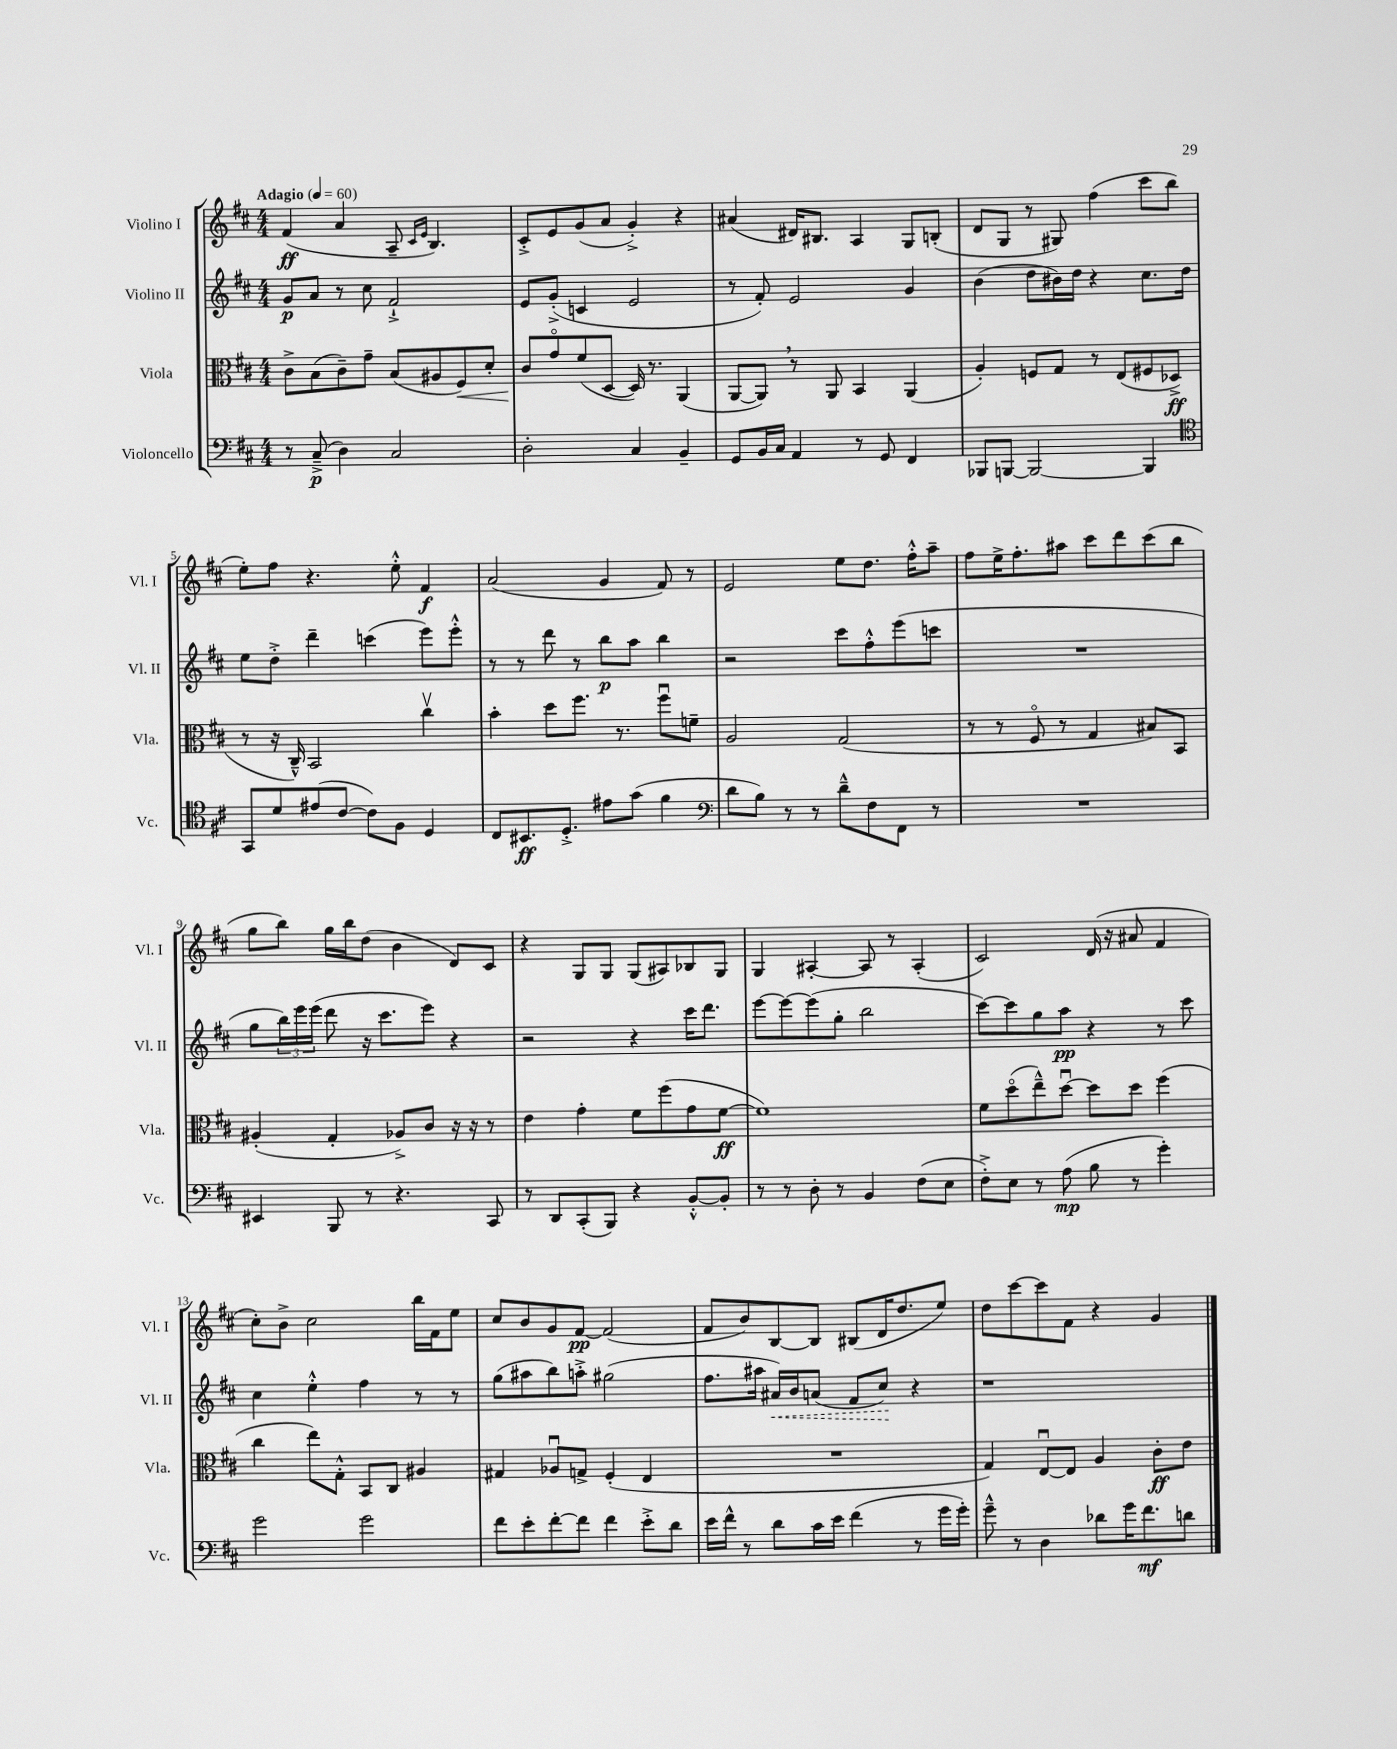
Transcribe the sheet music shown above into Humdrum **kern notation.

**kern	**kern	**kern	**kern
*staff4	*staff3	*staff2	*staff1
*clefF4	*clefC3	*clefG2	*clefG2
*k[f#c#]	*k[f#c#]	*k[f#c#]	*k[f#c#]
*M4/4	*M4/4	*M4/4	*M4/4
*MM60	*MM60	*MM60	*MM60
8r	8c#^	8g	(4f#
(8C#~^	(8B	8a	.
4D)	8c#~)	8r	4a
.	8g~	8cc#	.
2C#	(8B	2f#`^	8A~
.	.	.	16qqc#
.	.	.	16qqe
.	8A#	.	4.B)
.	8F#)	.	.
.	8d'	.	.
=	=	=	=
2D'	8c#	8e	8c#'^
.	8go	(8g'^	8e
.	(8f#	4c	(8g
.	[8D	.	8a
4C#	16D])	2e	4g'^)
.	8.r	.	.
4BB~	(4AA	.	4r
=	=	=	=
8GG	[8AA	8r	(4a#
16BB	8AA])	8f#')	.
16C#	.	.	.
4AA	8r	2e	16d#)
.	.	.	8.B#
.	8AA	.	.
8r	4BB	.	4A
8GG	.	.	.
4FF#	(4AA	4g	8G
.	.	.	(8B'
=	=	=	=
8BBB-	4A')	(4b	8d
[8BBB	.	.	8G
2BBB_	8F	8dd	8r
.	8G	16b#)	8G#)
.	.	16dd	.
.	8r	4r	(4ff#
.	(8E	.	.
4BBB]	8F#	8.cc#	8ccc#
.	8D-^	.	8bb
.	.	16dd	.
=	=	=	=
*clefC4	*	*	*
8GG	8r	8ee	8ee')
8d	16r	8dd'^	8ff#
.	16C#~^^)	.	.
(8e#	2BB	4ddd~	4.r
[8c#	.	.	.
8c#])	.	(4ccc	.
8F#	.	.	8ee'^^
4D	4cc#v	8eee)	4f#
.	.	8eee'^^	.
=	=	=	=
8C#	4b'	8r	(2a
8.BB#	.	8r	.
.	8dd	8ddd	.
8.D'^	.	.	.
.	8.ff#	8r	.
8e#	.	8bb	4g
.	8.r	.	.
(8g	.	8aa	.
4f#	8ff#u	4bb	8f#)
.	8f~	.	8r
=	=	=	=
*clefF4	*	*	*
8d	2A	2r	2e
8B)	.	.	.
8r	.	.	.
8r	.	.	.
8d~^^	(2G	8ccc#	8ee
8F#	.	8ff#'^^	8.dd
8FF#	.	(8eee	.
.	.	.	16ff#'^^
8r	.	8ccc	8aa~
=	=	=	=
1r	8r	1r	8ff#
.	8r	.	16ee^
.	.	.	8.ff#'
.	8F#o	.	.
.	8r	.	8aa#
.	4G	.	8ccc#
.	.	.	8ddd
.	8B#)	.	(8ccc#
.	8BB	.	8bb
=	=	=	=
4EE#	(4A#'	8gg	8gg
.	.	24bb)	8bb)
.	.	24eee	.
.	.	(24eee	.
8BBB	4G'	8ddd	16gg
.	.	.	16bb
8r	.	16r	(8dd
.	.	8.ccc#	.
4.r	8A-^)	.	4b
.	8c#	8eee)	.
.	16r	4r	8d)
.	16r	.	.
8CC#	8r	.	8c#
=	=	=	=
8r	4e	2r	4r
8DD	.	.	.
(8CC#'	4g'	.	8G
8BBB)	.	.	8G
4r	8f#	4r	(8G
.	(8ff#	.	8A#)
[8BB'^^	8g	16ccc#	8B-
.	.	8.ddd	.
8BB']	[8f#	.	8G
=	=	=	=
8r	1f#])	[8eee	4G
8r	.	8eee_	.
8D'	.	(8eee]	[4A#'
8r	.	8gg'	.
4BB	.	2bb	8A#]
.	.	.	8r
(8F#	.	.	(4A#'
8E	.	.	.
=	=	=	=
8F#'^)	8f#	[8ccc#)	2c#)
8E	(8ddo	8ccc#]	.
8r	8ee~^^)	8gg	.
(8A	[8ddu	8aa	.
8B	8dd]	4r	(16d
.	.	.	16r
8r	8dd	.	8a#
4g')	(4ff#	8r	4f#
.	.	8ccc#	.
=	=	=	=
2g	4cc#	4cc#	8cc#')
.	.	.	8b^
.	8ee)	4ee'^^	2cc#
.	8G'^^	.	.
2g	8BB	4ff#	.
.	8C#	.	.
.	4A#	8r	16bb
.	.	.	16f#
.	.	8r	8ee
=	=	=	=
8f#	4G#	(8gg	8cc#
8e'	.	8aa#	8b
[8f#'	8A-u	8bb)	8g
8f#]	8G^	8aa'^	[8f#
4f#	(4F#'	(2gg#	(2f#]
8e'^	4E	.	.
8d	.	.	.
=	=	=	=
16e	1r	8.ff#	8f#
16f#^^	.	.	.
8r	.	.	8b)
.	.	16aa#	.
8d	.	16a#)	[8B
.	.	16b	.
16c#	.	(8a	8B]
16e	.	.	.
(4f#	.	8f#	(8B#
.	.	8cc#)	16d
.	.	.	8.dd
8r	.	4r	.
16g	.	.	8ee)
16g')	.	.	.
=	=	=	=
8g~^^	4G)	1r	8dd
8r	.	.	[8ccc#
4D	[8Eu	.	8ccc#]
.	8E]	.	8f#
8d-	4A	.	4r
16g	.	.	.
8.f#	.	.	.
.	8c#'	.	4g
8d	8e	.	.
==	==	==	==
*-	*-	*-	*-
